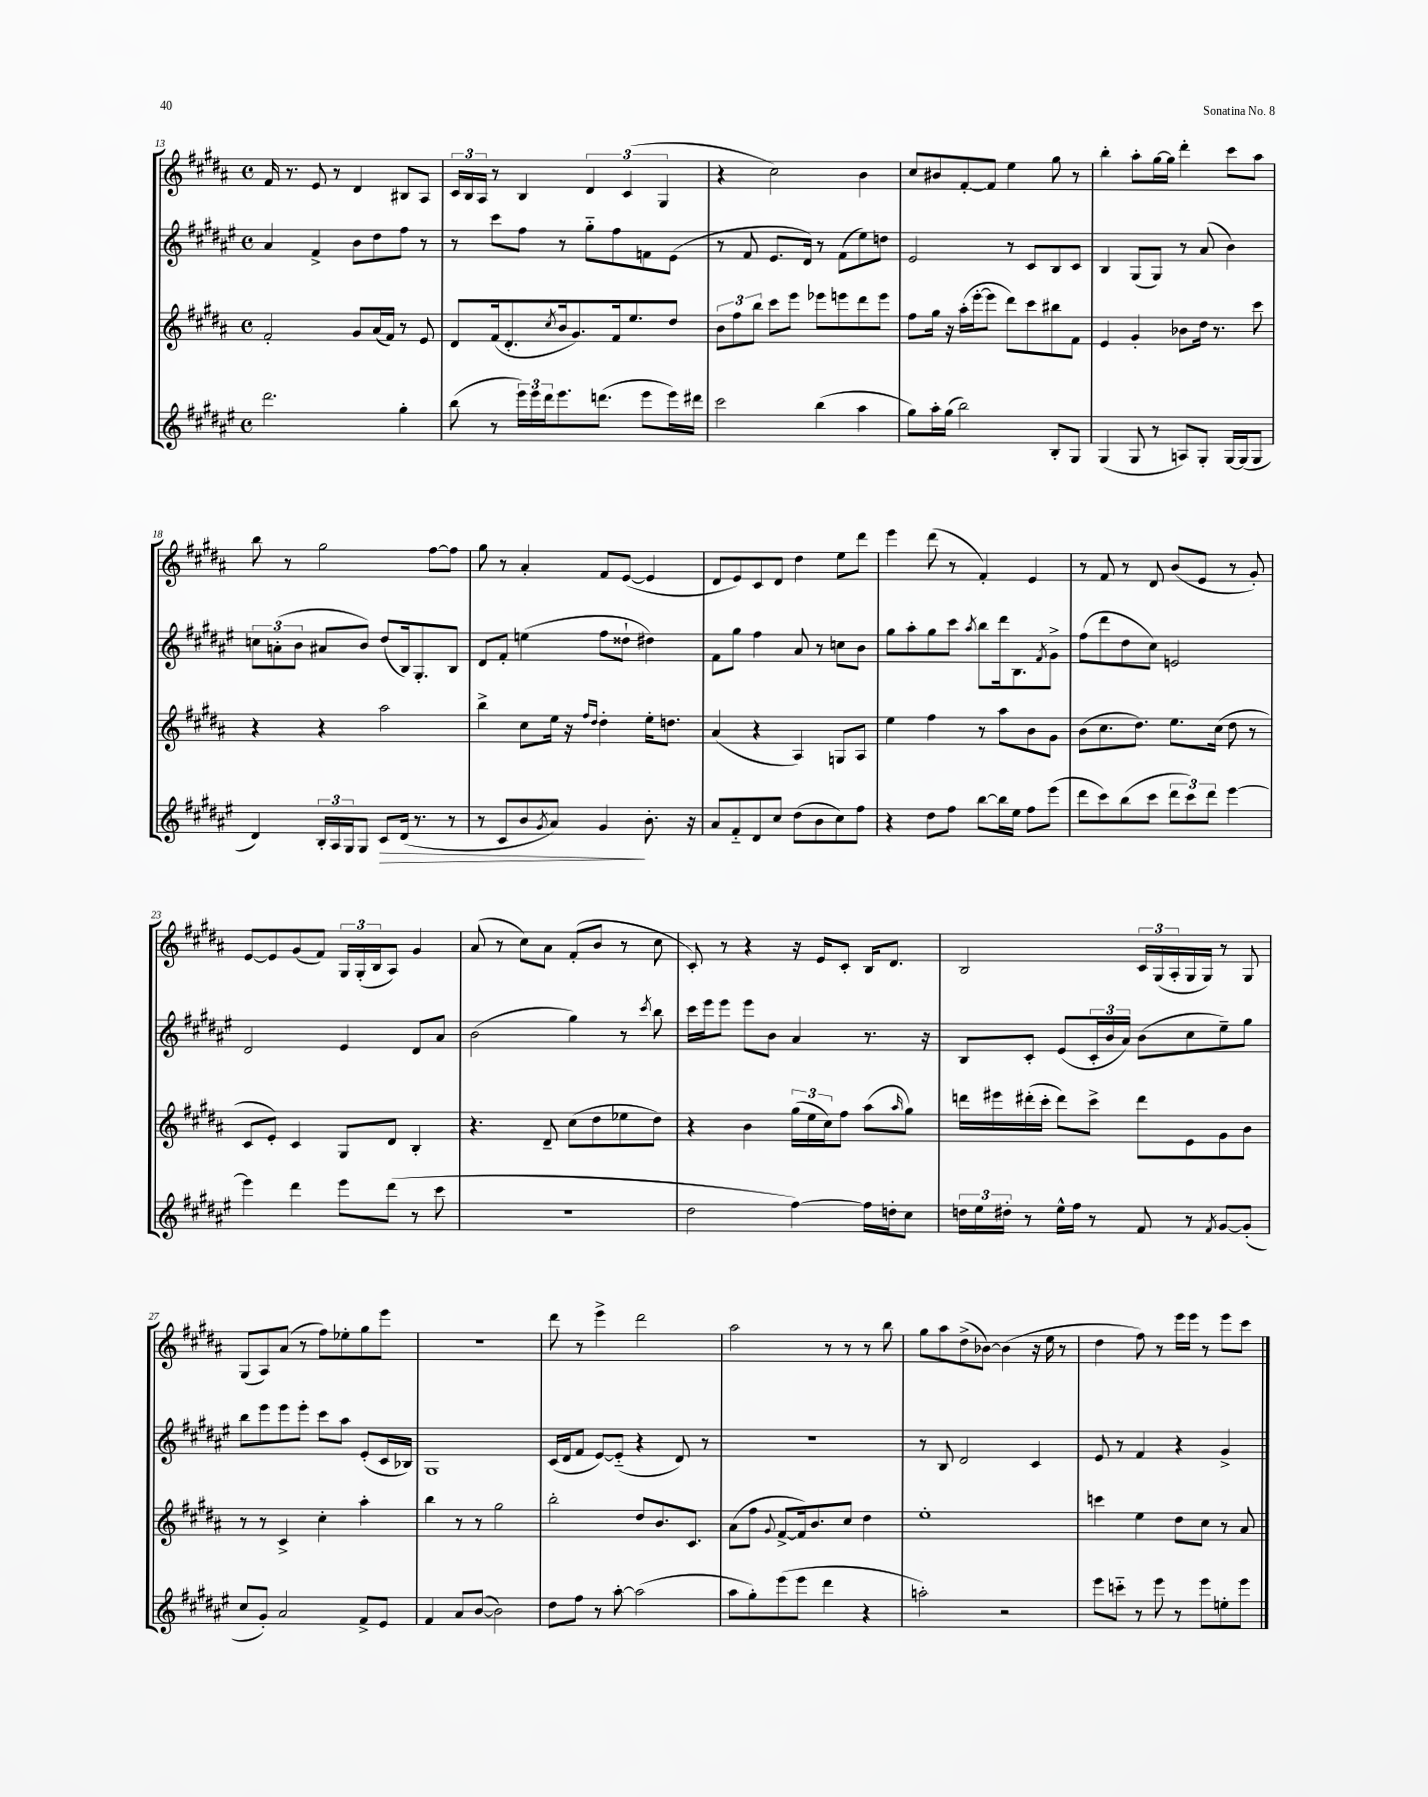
<<
\new StaffGroup <<
\new Staff = "s0" {
    \clef treble \key b \major \defaultTimeSignature \time 4/4
    fis'16 r8. e'8 r8 dis'4 bis8 ais8 |
    \tuplet 3/2 { cis'16 b16 ais16 } r8 b4 \tuplet 3/2 { dis'4 cis'4( gis4 } |
    r4 cis''2) b'4 |
    cis''8 bis'8 fis'8~-. fis'8 e''4 gis''8 r8 |
    b''4-. ais''8-. gis''16~ gis''16 dis'''4-. cis'''8 ais''8 |
    b''8 r8 gis''2 fis''8~ fis''8 |
    gis''8 r8 ais'4-. fis'8 e'8~( e'4 |
    dis'8 e'8) cis'8 dis'8 dis''4 e''8 dis'''8 |
    e'''4 dis'''8( r8 fis'4-.) e'4 |
    r8 fis'8 r8 dis'8 b'8( e'8 r8 gis'8-.) |
    e'8~ e'8 gis'8( fis'8) \tuplet 3/2 { gis16 gis16-.( b16 } ais8) gis'4 |
    ais'8( r8 cis''8) ais'8 fis'8-.( b'8 r8 cis''8 |
    cis'8-.) r8 r4 r16 e'16 cis'8-. b16 dis'8. |
    b2 \tuplet 3/2 { cis'16 gis16( ais16-. } gis16 gis16) r8 gis8 |
    gis8( ais8) ais'8( r8 fis''8) ees''8-. gis''8 e'''8 |
    r1 |
    dis'''8 r8 e'''4-> dis'''2 |
    ais''2 r8 r8 r8 b''8 |
    gis''8 ais''8 dis''8->( bes'8~) bes'4( r16 e''16 r8 |
    dis''4 fis''8) r8 e'''16 e'''16 r8 e'''8 cis'''8 \bar "|." |
}
\new Staff = "s1" {
    \clef treble \key fis \major \defaultTimeSignature \time 4/4
    ais'4 fis'4-> b'8 dis''8 fis''8 r8 |
    r8 cis'''8 fis''8 r8 gis''8-_ fis''8 f'8 eis'8( |
    r8 fis'8 eis'8. dis'16) r8 fis'8( eis''8) d''8 |
    eis'2 r8 cis'8 b8 cis'8 |
    b4 gis8( gis8) r8 ais'8( b'4) |
    \tuplet 3/2 { c''8 a'8-.( b'8 } ais'8 b'8) dis''8( b16) gis8.-. b8 |
    dis'8 fis'8-. e''4( fis''8 disis''8-! dis''4) |
    fis'8 gis''8 fis''4 ais'8 r8 c''8 b'8 |
    gis''8 ais''8-. gis''8 cis'''8 \acciaccatura { ais''8 } b''8 dis'''16 b8. \acciaccatura { fis'8 } gis'8-> |
    fis''8( dis'''8 dis''8 cis''8) e'2 |
    dis'2 eis'4 dis'8 ais'8 |
    b'2( gis''4) r8 \acciaccatura { cis'''8 } b''8 |
    cis'''16 eis'''16 eis'''8 eis'''8 b'8 ais'4 r8. r16 |
    b8 cis'8-. eis'8( \tuplet 3/2 { cis'16-. b'16 ais'16) } b'8( cis''8 eis''8--) gis''8 |
    b''8 eis'''8 eis'''8 eis'''8-. cis'''8 ais''8 eis'8-.( cis'16 bes16) |
    gis1 |
    cis'16( dis'16 fis'8 eis'8~) eis'8-_( r4 dis'8) r8 |
    r1 |
    r8 b8 dis'2 cis'4 |
    eis'8 r8 fis'4 r4 gis'4-> \bar "|." |
}
\new Staff = "s2" {
    \clef treble \key b \major \defaultTimeSignature \time 4/4
    fis'2-. gis'8 ais'16( fis'16) r8 e'8 |
    dis'8 fis'16( dis'8.-. \acciaccatura { cis''8 } b'16 gis'8.) fis'16 e''8. dis''8 |
    \tuplet 3/2 { b'8 fis''8 b''8 } cis'''8 e'''8 ees'''8 e'''8 dis'''8 e'''8 |
    fis''8 gis''16 r16 ais''16-.( e'''16~-. e'''8 dis'''8) cis'''8 bis''8 fis'8 |
    e'4 gis'4-. bes'8 dis''16 r8. cis'''8 |
    r4 r4 ais''2 |
    b''4-> cis''8 e''16 r16 \grace { fis''16 dis''16 } dis''4-. e''16-. d''8. |
    ais'4( r4 ais4) g8 ais8 |
    e''4 fis''4 r8 ais''8 b'8 gis'8 |
    b'8( cis''8. dis''8.) e''8. cis''16( dis''8 r8 |
    cis'8 e'8-.) cis'4 gis8 dis'8 b4-. |
    r4. dis'8-- cis''8( dis''8 ees''8 dis''8) |
    r4 b'4 \tuplet 3/2 { gis''16( e''16 cis''16) } fis''8 ais''8( \grace { ais''16 } gis''8) |
    d'''16 eis'''16 dis'''16-.( cis'''16-. dis'''8) cis'''8-> dis'''8 e'8 gis'8 b'8 |
    r8 r8 cis'4-> cis''4-. ais''4-. |
    b''4 r8 r8 gis''2 |
    b''2-. dis''8 b'8. cis'8. |
    ais'8( fis''8 \appoggiatura { gis'8 } fis'8~-> fis'16) b'8. cis''8 dis''4 |
    e''1-. |
    c'''4 e''4 dis''8 cis''8 r8 ais'8 \bar "|." |
}
\new Staff = "s3" {
    \clef treble \key fis \major \defaultTimeSignature \time 4/4
    dis'''2. gis''4-. |
    b''8( r8 \tuplet 3/2 { eis'''16) eis'''16 dis'''16 } eis'''8. d'''8.( eis'''8 eis'''16) dis'''16 |
    cis'''2 b''4( ais''4 |
    gis''8) ais''16-. gis''16( b''2) b8-. gis8 |
    gis4( gis8 r8 a8) gis8-. gis16~ gis16( gis8 |
    dis'4) \tuplet 3/2 { b16-. ais16 gis16 } gis8 cis'8\> dis'16( r8. r8 |
    r8 cis'8 b'8 \acciaccatura { gis'8 } ais'8) gis'4\! b'8.-. r16 |
    ais'8 fis'8-_ dis'8 cis''8 dis''8( b'8 cis''8) fis''8 |
    r4 dis''8 fis''8 b''8~ b''16 eis''16 fis''8 eis'''8( |
    dis'''8 cis'''8) b''8( cis'''8 \tuplet 3/2 { dis'''8 cis'''8) dis'''8 } eis'''4~ |
    eis'''4 dis'''4 eis'''8 dis'''8( r8 cis'''8 |
    R1 |
    dis''2 fis''4~) fis''16 d''16-. cis''8 |
    \tuplet 3/2 { d''16 eis''16 dis''16-. } r8 eis''16-^ fis''16 r8 fis'8 r8 \acciaccatura { fis'8 } gis'8~ gis'8-.( |
    cis''8 gis'8-.) ais'2 fis'8-> eis'8 |
    fis'4 ais'8 b'8~( b'2) |
    dis''8 fis''8 r8 ais''8~-. ais''2( |
    ais''8 gis''8-.) eis'''8( eis'''8 dis'''4 r4 |
    a''2-.) r2 |
    eis'''8 c'''8-_ r8 eis'''8 r8 eis'''8 e''8-. eis'''8 \bar "|." |
}
>>
>>
\layout { \context { \Score currentBarNumber = #13 } }
